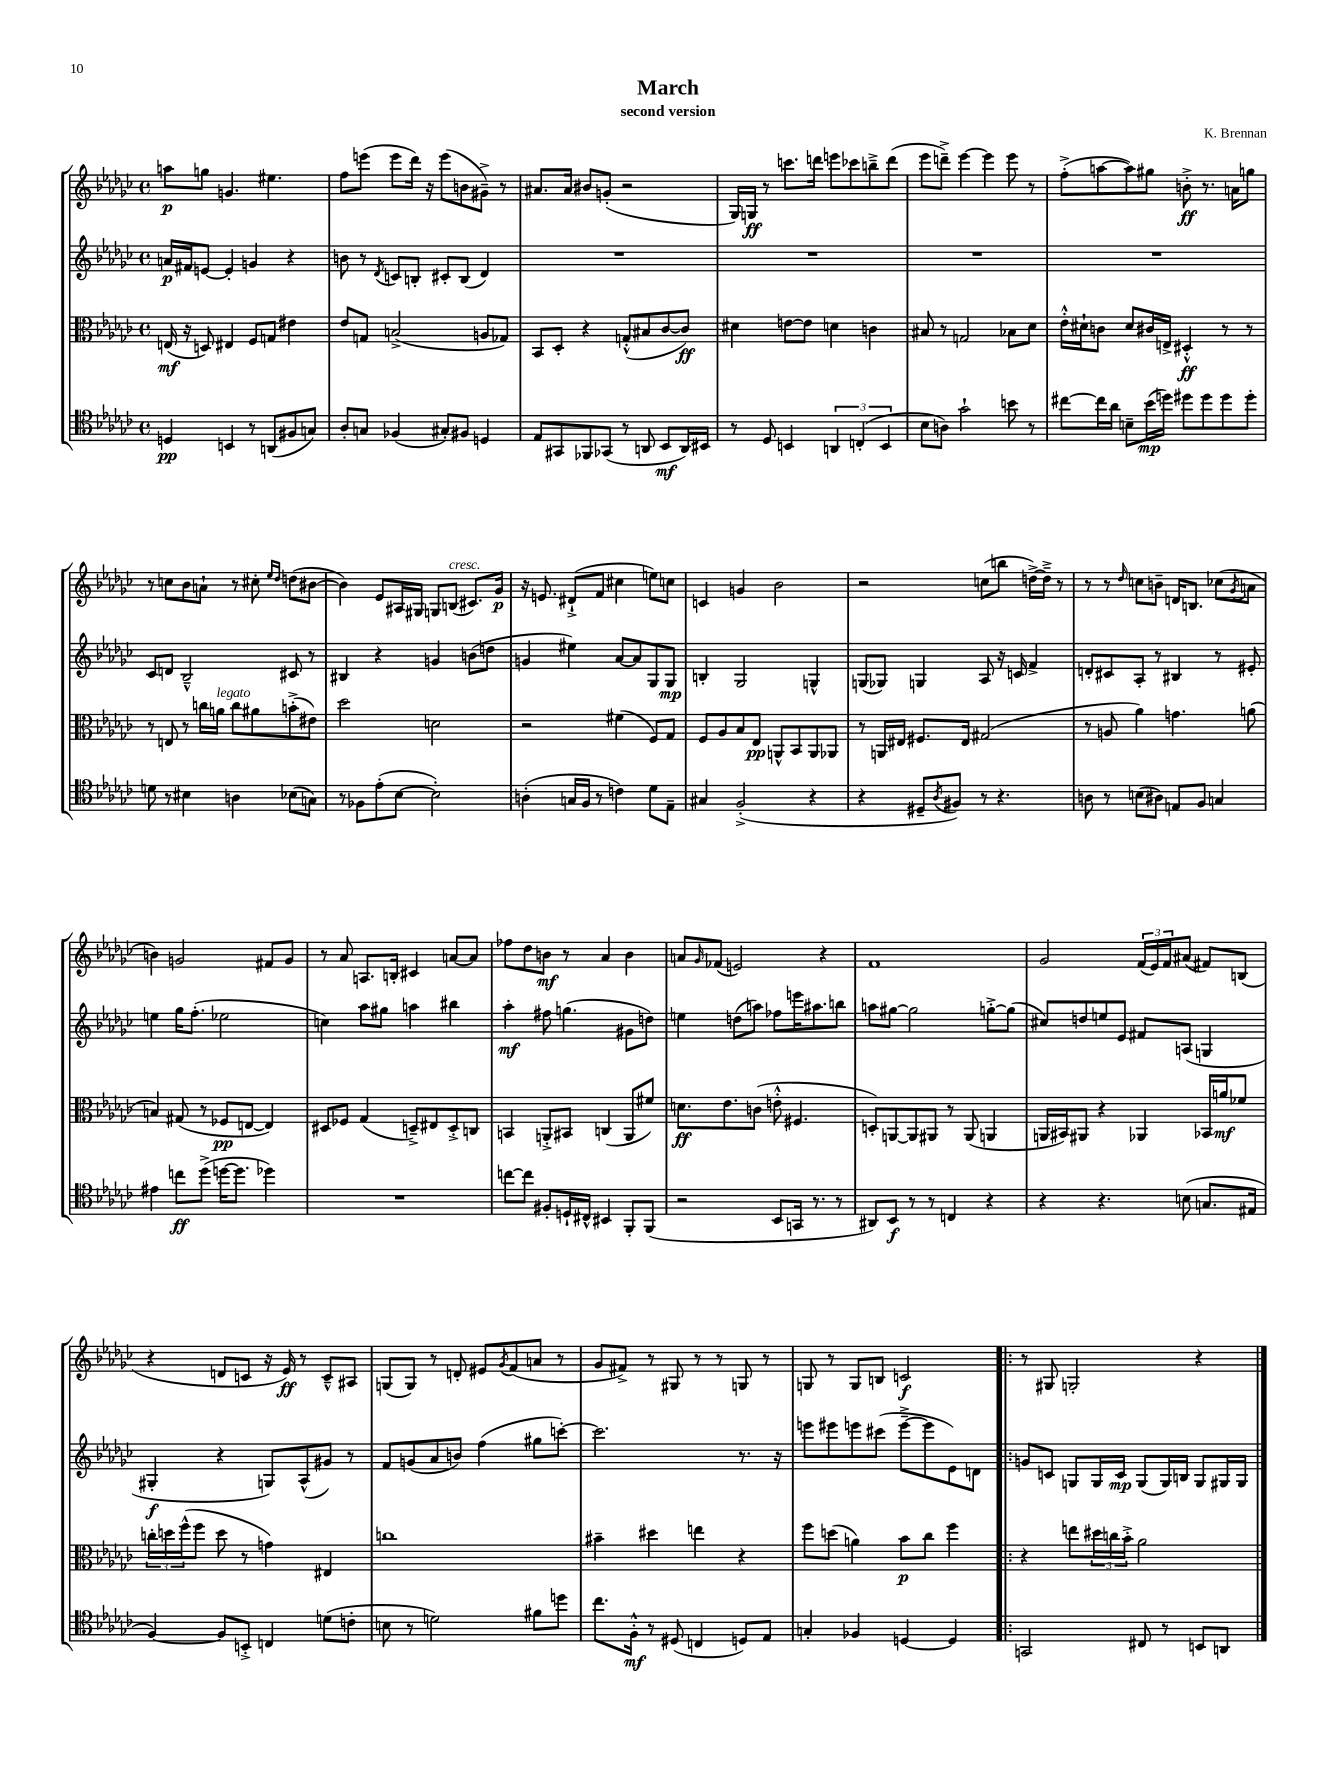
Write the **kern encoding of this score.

**kern	**dynam	**kern	**dynam	**kern	**dynam	**kern	**dynam
*part4	*part4	*part3	*part3	*part2	*part2	*part1	*part1
*staff4	*staff4	*staff3	*staff3	*staff2	*staff2	*staff1	*staff1
*clefC4	*	*clefC3	*	*clefG2	*	*clefG2	*
*k[b-e-a-d-g-c-]	*	*k[b-e-a-d-g-c-]	*	*k[b-e-a-d-g-c-]	*	*k[b-e-a-d-g-c-]	*
*M4/4	*	*M4/4	*	*M4/4	*	*M4/4	*
*met(c)	*	*met(c)	*	*met(c)	*	*met(c)	*
=1	=1	=1	=1	=1	=1	=1	=1
4Dn/	pp	(16En/	mf	16an/LL	p	8aan\L	p
.	.	16r	.	16f#X/J	.	.	.
.	.	8Dn/)	.	[8en/J	.	8ggn\J	.
4BBn/	.	4E#X/	.	4e'/]	.	4.gn/	.
8r	.	8F/L	.	4gn/	.	.	.
(8AAn/L	.	8Gn/J	.	.	.	4.ee#X\	.
8F#X/	.	4e#X\	.	4r	.	.	.
8Gn/J)	.	.	.	.	.	.	.
=2	=2	=2	=2	=2	=2	=2	=2
8A-'/L	.	8e-/L	.	8bn\	.	8ff\L	.
8Gn/J	.	8Gn/J	.	8r	.	(8eeen\J	.
.	.	.	.	8qd-/	.	.	.
(4F-X/	.	(2Bn^/	.	8cn/L	.	8eee\L	.
.	.	.	.	8Bn'/J	.	16ddd-\Jk)	.
.	.	.	.	.	.	16r	.
8G#X'/L)	.	.	.	8c#X'/L	.	(8eee\L	.
8F#X/J	.	.	.	(8B/J	.	8bn\	.
4Dn/	.	8An/L	.	4d-/)	.	8g#X~^\J)	.
.	.	8G-X/J)	.	.	.	8r	.
=3	=3	=3	=3	=3	=3	=3	=3
8E-/L	.	8BB-/L	.	1r	.	8.a#X/L	.
8GG#X/	.	8D-'/J	.	.	.	.	.
.	.	.	.	.	.	16a#/Jk	.
8FF-X/	.	4r	.	.	.	8b#X/L	.
(8GG-X/J	.	.	.	.	.	(8gn'/J	.
8r	.	(8Gn'^^/L	.	.	.	2r	.
8AAn/	.	8B#X/	.	.	.	.	.
8BB-/L	mf	[8c-/	.	.	.	.	.
16AA/L)	.	8c-/J])	ff	.	.	.	.
16BB#X/JJ	.	.	.	.	.	.	.
=4	=4	=4	=4	=4	=4	=4	=4
8r	.	4d#X\	.	1r	.	16G-/LL)	.
.	.	.	.	.	.	16Gn/JJ	ff
8D-/	.	.	.	.	.	8r	.
4BBn/	.	[8en\L	.	.	.	8.cccn\L	.
.	.	8e\J]	.	.	.	.	.
.	.	.	.	.	.	16dddn\Jk	.
6AAn/	.	4dn\	.	.	.	8eeen\L	.
.	.	.	.	.	.	8ccc-X\	.
(6Cn'/	.	.	.	.	.	.	.
.	.	4cn\	.	.	.	8bbn~^\	.
6BB/	.	.	.	.	.	.	.
.	.	.	.	.	.	(8ddd\J	.
=5	=5	=5	=5	=5	=5	=5	=5
8B-\L	.	8B#X/	.	1r	.	8eee-\L	.
8An\J)	.	8r	.	.	.	8dddn~^\J)	.
2g-`\	.	2Gn/	.	.	.	[4eee-\	.
.	.	.	.	.	.	4eee-\]	.
8bn\	.	8B-X\L	.	.	.	8eee-\	.
8r	.	8d-\J	.	.	.	8r	.
=6	=6	=6	=6	=6	=6	=6	=6
[8cc#X\L	.	16e-'^^\LL	.	1r	.	(8ff'^\L	.
.	.	16d#X`\J	.	.	.	.	.
16cc#\L]	.	8cn\J	.	.	.	[8aan\	.
16a-\JJ	.	.	.	.	.	.	.
8Bn~\L	.	8d#/L	.	.	.	8aa\])	.
(16b-\L	mp	16c#X/L	.	.	.	8gg#X\J	.
16ddn\JJ)	.	16En^/JJ	.	.	.	.	.
8dd#X\L	.	4D#X'^^/	ff	.	.	8bn'^\	ff
8dd#\	.	.	.	.	.	8.r	.
8dd#\	.	8r	.	.	.	.	.
.	.	.	.	.	.	16an\KL	.
8dd#'\J	.	8r	.	.	.	8ggn\J	.
!!LO:LB:g=z
=7	=7	=7	=7	=7	=7	=7	=7
8dn\	.	8r	.	8c-/L	.	8r	.
8r	.	8En/	.	8dn/J	.	8ccn\L	.
4B#X\	.	8r	.	2B-~^^/	.	8b-\	.
.	.	16ccn\LL	.	.	.	8an`\J	.
!	!	!LO:TX:a:i:t=legato	!	!	!	!	!
.	.	16an\JJ	.	.	.	.	.
4An\	.	8cc\L	.	.	.	8r	.
.	.	8a#X\	.	.	.	8cc#X'\	.
.	.	.	.	.	.	16qqee-/LL	.
.	.	.	.	.	.	16qqdd-/JJ	.
(8B-X\L	.	(8bn'^\	.	8c#X/	.	(8ddn\L	.
8Gn\J)	.	8e#X\J)	.	8r	.	[8b#X\J	.
=8	=8	=8	=8	=8	=8	=8	=8
8r	.	2dd-\	.	4B#X/	.	4b#\])	.
8F-X\L	.	.	.	.	.	.	.
(8e-'\	.	.	.	4r	.	8e-/L	.
[8B-\J	.	.	.	.	.	16A#X/L	.
.	.	.	.	.	.	16G#X/JJ	.
2B-'\])	.	2dn\	.	4gn/	.	8Gn/L	.
!	!	!	!	!	!	!LO:TX:a:i:t=cresc.	!
.	.	.	.	.	.	(8Bn/J	.
.	.	.	.	(8bn\L	.	8.c#X/L)	.
.	.	.	.	8ddn\J	.	.	.
.	.	.	.	.	.	16g-/Jk	p
=9	=9	=9	=9	=9	=9	=9	=9
(4An'\	.	2r	.	4gn/	.	16r	.
.	.	.	.	.	.	8.en/	.
16Gn/LL	.	.	.	4ee#X\)	.	(8d#X`^/L	.
16F/JJ	.	.	.	.	.	.	.
8r	.	.	.	.	.	8f/J	.
4cn\)	.	(4f#X\	.	[8a-/L	.	4cc#X\	.
.	.	.	.	8a-/]	.	.	.
8d-\L	.	8F/L)	.	8G-/	.	8een\L)	.
8E-~\J	.	8G-/J	.	8G-/J	mp	8ccn\J	.
=10	=10	=10	=10	=10	=10	=10	=10
4G#X/	.	8F/L	.	4Bn'/	.	4cn/	.
.	.	8A-/	.	.	.	.	.
(2F'^/	.	8B-/	.	2G-/	.	4gn/	.
.	.	8E-/J	pp	.	.	.	.
.	.	8AAn^^/L	.	.	.	2b-\	.
.	.	8BB-/	.	.	.	.	.
4r	.	8AA/	.	4Gn^^/	.	.	.
.	.	8AA-X/J	.	.	.	.	.
=11	=11	=11	=11	=11	=11	=11	=11
4r	.	8r	.	(8Gn/L	.	2r	.
.	.	16AAn/LL	.	8G-X/J)	.	.	.
.	.	16E#X/JJ	.	.	.	.	.
8D#X~/L	.	8.F#X/L	.	4Gn/	.	.	.
8qA-/	.	.	.	.	.	.	.
8F#X/J)	.	.	.	.	.	.	.
.	.	16E#/Jk	.	.	.	.	.
8r	.	(2G#X/	.	8A-/	.	(8ccn\L	.
4.r	.	.	.	16r	.	8bbn\J	.
.	.	.	.	16cn/	.	.	.
.	.	.	.	4f^/	.	[16ddn^\LL)	.
.	.	.	.	.	.	16dd~^\JJ]	.
.	.	.	.	.	.	8r	.
=12	=12	=12	=12	=12	=12	=12	=12
8An\	.	8r	.	8dn'/L	.	8r	.
8r	.	8An/	.	8c#X/	.	8r	.
.	.	.	.	.	.	16qqdd-/	.
(8Bn\L	.	4a-\)	.	8A-'/J	.	8ccn\L	.
8A#X\J)	.	.	.	8r	.	8bn~\J	.
8En/L	.	4.gn\	.	4B#X/	.	16dn/KL	.
.	.	.	.	.	.	8.Bn/J	.
8F/J	.	.	.	.	.	.	.
4Gn/	.	.	.	8r	.	(8cc-X\L	.
.	.	.	.	.	.	8qg-/	.
.	.	(8an\	.	8e#X'/	.	8an\J	.
!!LO:LB:g=z
=13	=13	=13	=13	=13	=13	=13	=13
4e#X\	.	4Bn/)	.	4een\	.	4bn\)	.
8ccn\L	ff	(8G#X/	.	16gg-\KL	.	2gn/	.
.	.	.	.	(8.ff'\J	.	.	.
(8dd-^\J	.	8r	.	.	.	.	.
[16ddn\KL	.	8F-X/L	pp	2ee-X\	.	.	.
8.dd\J]	.	.	.	.	.	.	.
.	.	[8En/J	.	.	.	.	.
4dd-X\)	.	4E/])	.	.	.	8f#X/L	.
.	.	.	.	.	.	8g/J	.
=14	=14	=14	=14	=14	=14	=14	=14
1r	.	8D#X/L	.	4ccn\)	.	8r	.
.	.	8F-X/J	.	.	.	8a-/	.
.	.	(4G-/	.	8aa-\L	.	8.An/L	.
.	.	.	.	8gg#X\J	.	.	.
.	.	.	.	.	.	16Bn'/Jk	.
.	.	8Dn~^/L)	.	4aan\	.	4c#X/	.
.	.	8E#X/	.	.	.	.	.
.	.	8D'^/	.	4bb#X\	.	[8an/L	.
.	.	8Cn/J	.	.	.	8a/J]	.
=15	=15	=15	=15	=15	=15	=15	=15
[8ccn\L	.	4BBn/	.	4aa-'\	mf	8ff-X\L	.
8cc\J]	.	.	.	.	.	8dd-\	.
8F#X'/L	.	8AAn'^/L	.	8ff#X\	.	8bn\J	mf
16Dn`/L	.	8BB#X/J	.	(4.ggn\	.	8r	.
16C#X^^/JJ	.	.	.	.	.	.	.
4BB#X/	.	(4Cn/	.	.	.	4a-/	.
8FF'/L	.	8AA/L	.	8g#X\L	.	4b\	.
(8FF/J	.	8f#X/J)	.	8ddn\J)	.	.	.
=16	=16	=16	=16	=16	=16	=16	=16
2r	.	8.dn\L	ff	4een\	.	8an/L	.
.	.	.	.	.	.	16qqg-/	.
.	.	.	.	.	.	(8f-X/J	.
.	.	8.e-\	.	.	.	.	.
.	.	.	.	(8ddn\L	.	2en/)	.
.	.	(8cn\J	.	8aan\J)	.	.	.
8BB-/L	.	8en'^^\	.	8ff-X\L	.	.	.
16GGn/Jk	.	4.F#X/	.	16eeen\K	.	.	.
8.r	.	.	.	8.aa#X\	.	.	.
.	.	.	.	.	.	4r	.
8r	.	.	.	8bbn\J	.	.	.
=17	=17	=17	=17	=17	=17	=17	=17
8AA#X/L)	.	8Dn'/L)	.	8aan\L	.	1f	.
8BB-/J	f	[8AAn/	.	[8gg#X\J	.	.	.
8r	.	8AA/]	.	2gg#\]	.	.	.
8r	.	8AA#X/J	.	.	.	.	.
4Cn/	.	8r	.	.	.	.	.
.	.	(8AA#/	.	.	.	.	.
4r	.	4AAn/	.	[8ggn'^\L	.	.	.
.	.	.	.	(8gg\J]	.	.	.
=18	=18	=18	=18	=18	=18	=18	=18
4r	.	16AAn/LL	.	8cc#X/L)	.	2g-/	.
.	.	16BB#X/J)	.	.	.	.	.
.	.	8AA#X/J	.	8ddn/	.	.	.
4.r	.	4r	.	8een/	.	.	.
.	.	.	.	8e-/J	.	.	.
.	.	4AA-X/	.	8f#X/L	.	(24f/LL	.
.	.	.	.	.	.	24e-/)	.
.	.	.	.	.	.	24f/J	.
(8Bn\	.	.	.	(8An/J	.	(8a#X/J	.
8.Gn/L	.	16BB-X/LL	.	4Gn/	.	8f#X/L)	.
.	.	16an/J	mf	.	.	.	.
.	.	8f-X/J	.	.	.	(8Bn/J	.
16E#X/Jk	.	.	.	.	.	.	.
!!LO:LB:g=z
=19	=19	=19	=19	=19	=19	=19	=19
[4F/)	.	24ccn'\LL	.	4G#X'/	f	4r	.
.	.	24ddn\	.	.	.	.	.
.	.	(24ff^^\J	.	.	.	.	.
.	.	8ff\J	.	.	.	.	.
8F/L]	.	8dd\	.	4r	.	8dn/L	.
8BBn'^/J	.	8r	.	.	.	8cn/J	.
4Cn/	.	4gn\)	.	8Gn/L)	.	16r	.
.	.	.	.	.	.	16e-/)	ff
.	.	.	.	(8A-^^/	.	8r	.
(8dn\L	.	4E#X/	.	8g#X/J)	.	8c~^^/L	.
8cn'\J	.	.	.	8r	.	8A#X/J	.
=20	=20	=20	=20	=20	=20	=20	=20
8Bn\	.	1ccn	.	8f/L	.	(8Gn/L	.
8r	.	.	.	(8gn/	.	8G/J)	.
2dn\)	.	.	.	8a-/	.	8r	.
.	.	.	.	8bn/J)	.	8dn'/	.
.	.	.	.	(4ff\	.	8e#X/L	.
.	.	.	.	.	.	8qg-/	.
.	.	.	.	.	.	(8f/	.
8f#X\L	.	.	.	8gg#X\L	.	8an/J	.
8ddn\J	.	.	.	[8cccn'\J)	.	8r	.
=21	=21	=21	=21	=21	=21	=21	=21
8.cc-\L	.	4b#X~\	.	2.ccc\]	.	8g-/L	.
.	.	.	.	.	.	8f#X^/J)	.
16F'^^\Jk	mf	.	.	.	.	.	.
8r	.	4dd#X\	.	.	.	8r	.
(8D#X/	.	.	.	.	.	8G#X/	.
4Cn/	.	4een\	.	.	.	8r	.
.	.	.	.	.	.	8r	.
8Dn/L)	.	4r	.	8.r	.	8Gn/	.
8E-/J	.	.	.	.	.	8r	.
.	.	.	.	16r	.	.	.
=22	=22	=22	=22	=22	=22	=22	=22
4Gn'/	.	8ff\L	.	8eeen\L	.	8Gn/	.
.	.	(8ddn\J	.	8eee#X\	.	8r	.
4F-X/	.	4an\)	.	8eeen\	.	8G/L	.
.	.	.	.	(8ccc#X\J	.	8Bn/J	.
[4Dn/	.	8b-\L	p	[8eee~^\L	.	2cn/	f
.	.	8cc-\J	.	8eee\]	.	.	.
4D/]	.	4ff\	.	8e-\)	.	.	.
.	.	.	.	8dn\J	.	.	.
=23!|:	=23!|:	=23!|:	=23!|:	=23!|:	=23!|:	=23!|:	=23!|:
2GGn/	.	4r	.	8gn/L	.	8r	.
.	.	.	.	8cn/J	.	8G#X/	.
.	.	8een\L	.	8Gn/L	.	2Gn'/	.
.	.	24dd#X\L	.	16G/L	.	.	.
.	.	24ccn\	.	.	.	.	.
.	.	.	.	16c/JJ	mp	.	.
.	.	24b-'^\JJ	.	.	.	.	.
8C#X/	.	2a-\	.	(8G/L	.	.	.
8r	.	.	.	16G/L)	.	.	.
.	.	.	.	16Bn/JJ	.	.	.
8BBn/L	.	.	.	8G/L	.	4r	.
8AAn/J	.	.	.	16G#X/L	.	.	.
.	.	.	.	16G#/JJ	.	.	.
==	==	==	==	==	==	==	==
*-	*-	*-	*-	*-	*-	*-	*-
